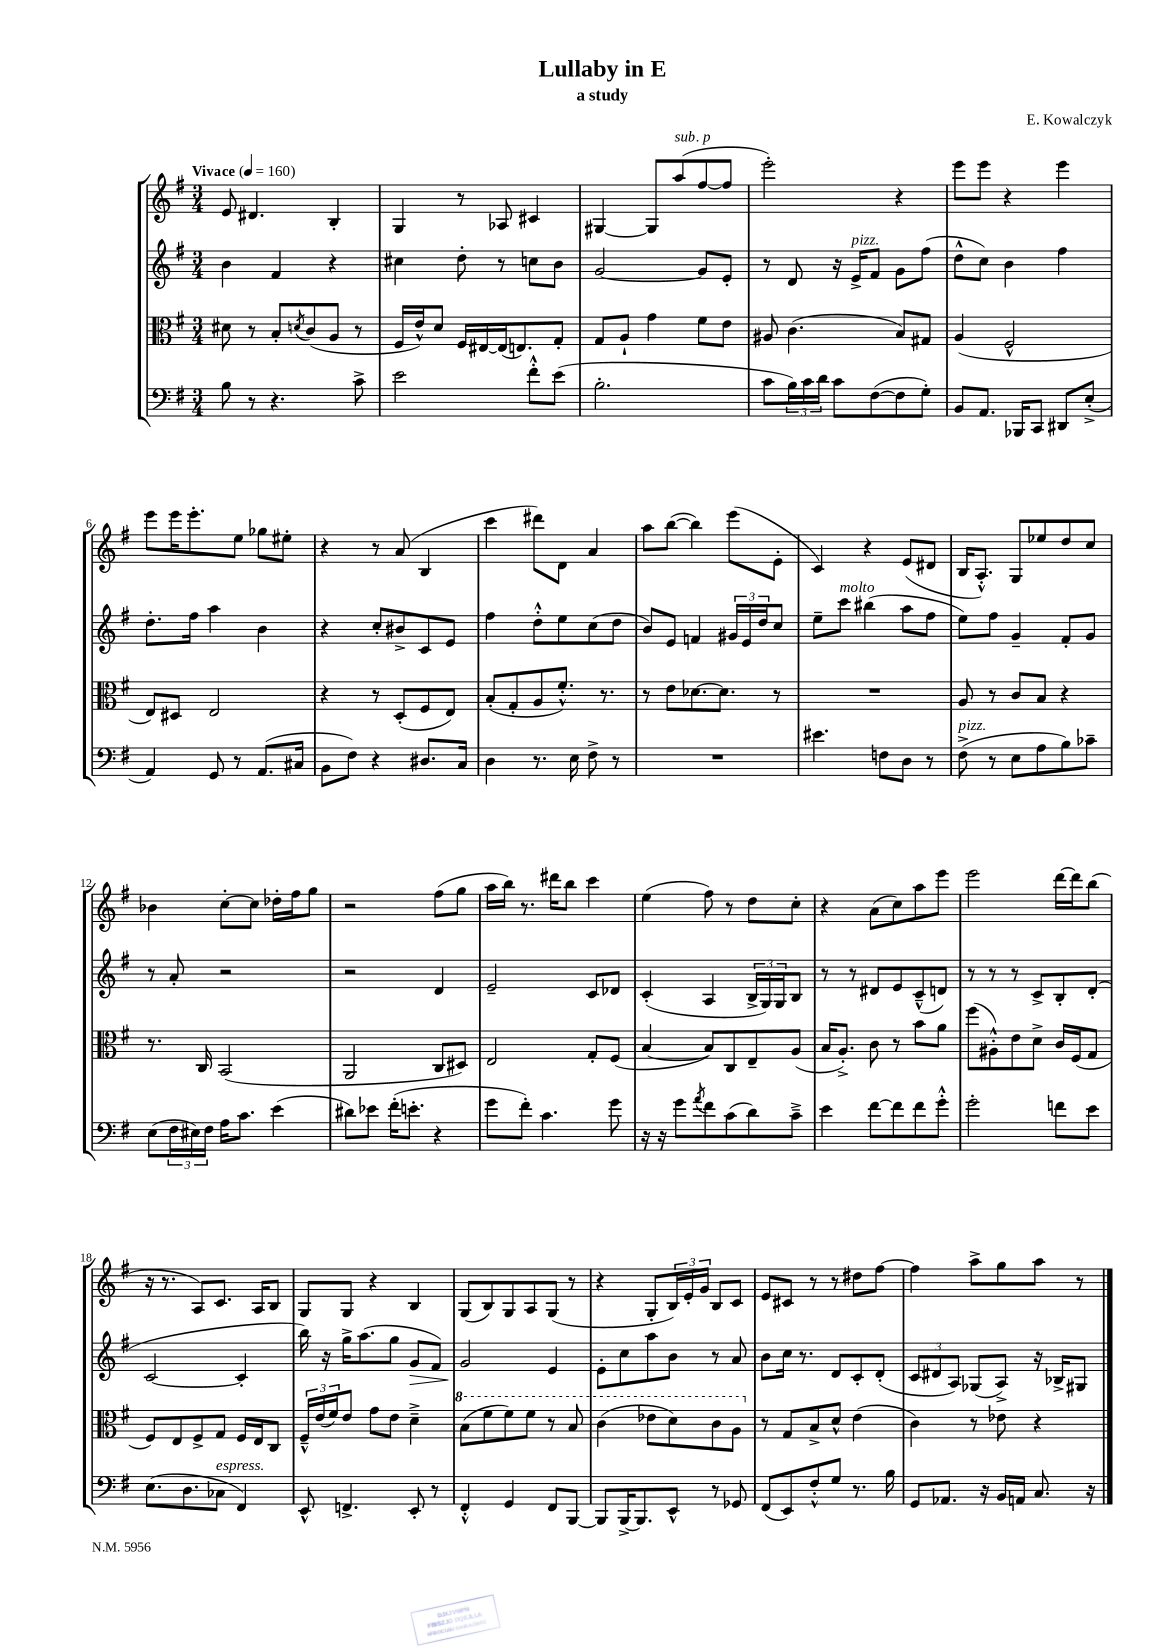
\header { title = "Lullaby in E" composer = "E. Kowalczyk" subtitle = "a study" }
<<
\new StaffGroup <<
\new Staff = "s0" {
    \clef treble \key g \major \numericTimeSignature \time 3/4 \tempo "Vivace" 4 = 160
    e'8 dis'4. b4-. |
    g4 r8 aes8 cis'4 |
    gis4~ gis8 a''8^\markup { \italic "sub. p" }( fis''8~ fis''8 |
    e'''2-.) r4 |
    e'''8 e'''8 r4 e'''4 |
    e'''8 e'''16 e'''8.-. e''8 ges''8 eis''8-. |
    r4 r8 a'8( b4 |
    c'''4 dis'''8) d'8 a'4 |
    a''8 b''8~( b''4) e'''8( e'8-. |
    c'4) r4 e'8( dis'8 |
    b16 a8.-.-^) g8 ees''8 d''8 c''8 |
    bes'4 c''8~-. c''8 des''16-. fis''16 g''8 |
    r2 fis''8( g''8 |
    a''16 b''16) r8. dis'''16 b''8 c'''4 |
    e''4( fis''8) r8 d''8 c''8-. |
    r4 a'8( c''8) a''8 e'''8 |
    e'''2 d'''16~ d'''16 b''8( |
    r16 r8. a8) c'8. a16 b8 |
    g8 g8 r4 b4 |
    g8( b8) g8 a8 g8( r8 |
    r4 g8-. \tuplet 3/2 { b16) e'16-. g'16 } b8 c'8 |
    e'8 cis'8 r8 r8 dis''8 fis''8~ |
    fis''4 a''8-> g''8 a''8 r8 \bar "|." |
}
\new Staff = "s1" {
    \clef treble \key g \major \numericTimeSignature \time 3/4
    b'4 fis'4 r4 |
    cis''4 d''8-. r8 c''8 b'8 |
    g'2~ g'8 e'8-. |
    r8 d'8 r16 e'16->^\markup { \italic "pizz." } fis'8 g'8 fis''8( |
    d''8-^ c''8) b'4 fis''4 |
    d''8.-. fis''16 a''4 b'4 |
    r4 c''8-. bis'8-> c'8 e'8 |
    fis''4 d''8-.-^ e''8 c''8( d''8 |
    b'8) e'8 f'4 \tuplet 3/2 { gis'16 e'16 d''16 } c''8 |
    e''8-- c'''8^\markup { \italic "molto" } bis''4( a''8 fis''8 |
    e''8) fis''8 g'4-- fis'8-. g'8 |
    r8 a'8-. r2 |
    r2 d'4 |
    e'2-- c'8 des'8 |
    c'4-.( a4 \tuplet 3/2 { b16-> g16) g16 } b8 |
    r8 r8 dis'8 e'8 c'8---^( d'8) |
    r8 r8 r8 c'8-> b8-. d'8-.( |
    c'2~ c'4-. |
    b''16) r16 g''16-> a''8.( g''8 g'8\> fis'8) |
    g'2\! e'4 |
    e'8-. c''8 a''8 b'8 r8 a'8 |
    b'8 c''16 r8. d'8 c'8-. d'8-.( |
    \tuplet 3/2 { c'8 dis'8 a8) } ges8( a8->) r16 bes16-> gis8 \bar "|." |
}
\new Staff = "s2" {
    \clef alto \key g \major \numericTimeSignature \time 3/4
    dis'8 r8 b8-. \acciaccatura { d'8 } c'8( a8 r8 |
    fis16 e'16-^) d'8 fis16 eis16~ eis16( e8.) g8-. |
    g8 a8-! g'4 fis'8 e'8 |
    ais8 c'4.( b8) gis8 |
    a4( fis2-^ |
    e8) dis8 e2 |
    r4 r8 d8-.( fis8 e8) |
    b8-.( g8-. a8 fis'8.-.-^) r8. |
    r8 e'8 des'8.~ des'8. r8 |
    R2. |
    a8 r8 c'8 b8 r4 |
    r8. c16 b,2( |
    a,2 c8 dis8) |
    e2 g8-. fis8( |
    b4~ b8) c8 e8-- a8( |
    b16 a8.-.->) c'8 r8 b'8 a'8 |
    fis''8( ais8-.-^) e'8 d'8-> c'16 fis16( g8 |
    fis8) e8 fis8-> g8 fis16 e16 c8 |
    \tuplet 3/2 { fis16---^ e'16( fis'16) } e'8 g'8 e'8 d'4---> |
    \ottava #1 b'8( fis''8 fis''8) fis''8 r8 b'8 |
    c''4( ees''8 d''8) c''8 a'8 \ottava #0 |
    r8 g8 b8-> d'8-^ e'4( |
    c'4) r8 ees'8 r4 \bar "|." |
}
\new Staff = "s3" {
    \clef bass \key g \major \numericTimeSignature \time 3/4
    b8 r8 r4. c'8-> |
    e'2 fis'8-.-^ e'8( |
    b2.-. |
    c'8 \tuplet 3/2 { b16) c'16 d'16 } c'8 fis8~( fis8 g8-.) |
    b,8 a,8. bes,,16 c,8 dis,8 e8-.->( |
    a,4) g,8 r8 a,8.( cis16 |
    b,8 fis8) r4 dis8. c16 |
    d4 r8. e16 fis8-> r8 |
    R2. |
    eis'4. f8 d8 r8 |
    fis8->^\markup { \italic "pizz." }( r8 e8 a8 b8) ces'8-- |
    e8( \tuplet 3/2 { fis16 eis16) fis16 } a16 c'8. e'4( |
    dis'8) ees'8 fis'16-.( e'8.-. r4 |
    g'8 fis'8-.) c'4. g'8 |
    r16 r16 g'8 \acciaccatura { a'8 } fis'8 c'8( d'8) c'8---> |
    e'4 fis'8~ fis'8 fis'8 g'8-.-^ |
    g'2-. f'8 e'8 |
    e8.( d8. ces8^\markup { \italic "espress." } fis,4) |
    e,8-^ f,4.-> e,8-. r8 |
    fis,4-.-^ g,4 fis,8 b,,8~ |
    b,,8 b,,16~-> b,,8. e,8-^ r8 ges,8 |
    fis,8( e,8) fis8-.-^ g8 r8. b16 |
    g,8 aes,8. r16 b,16 a,16 c8. r16 \bar "|." |
}
>>
>>
